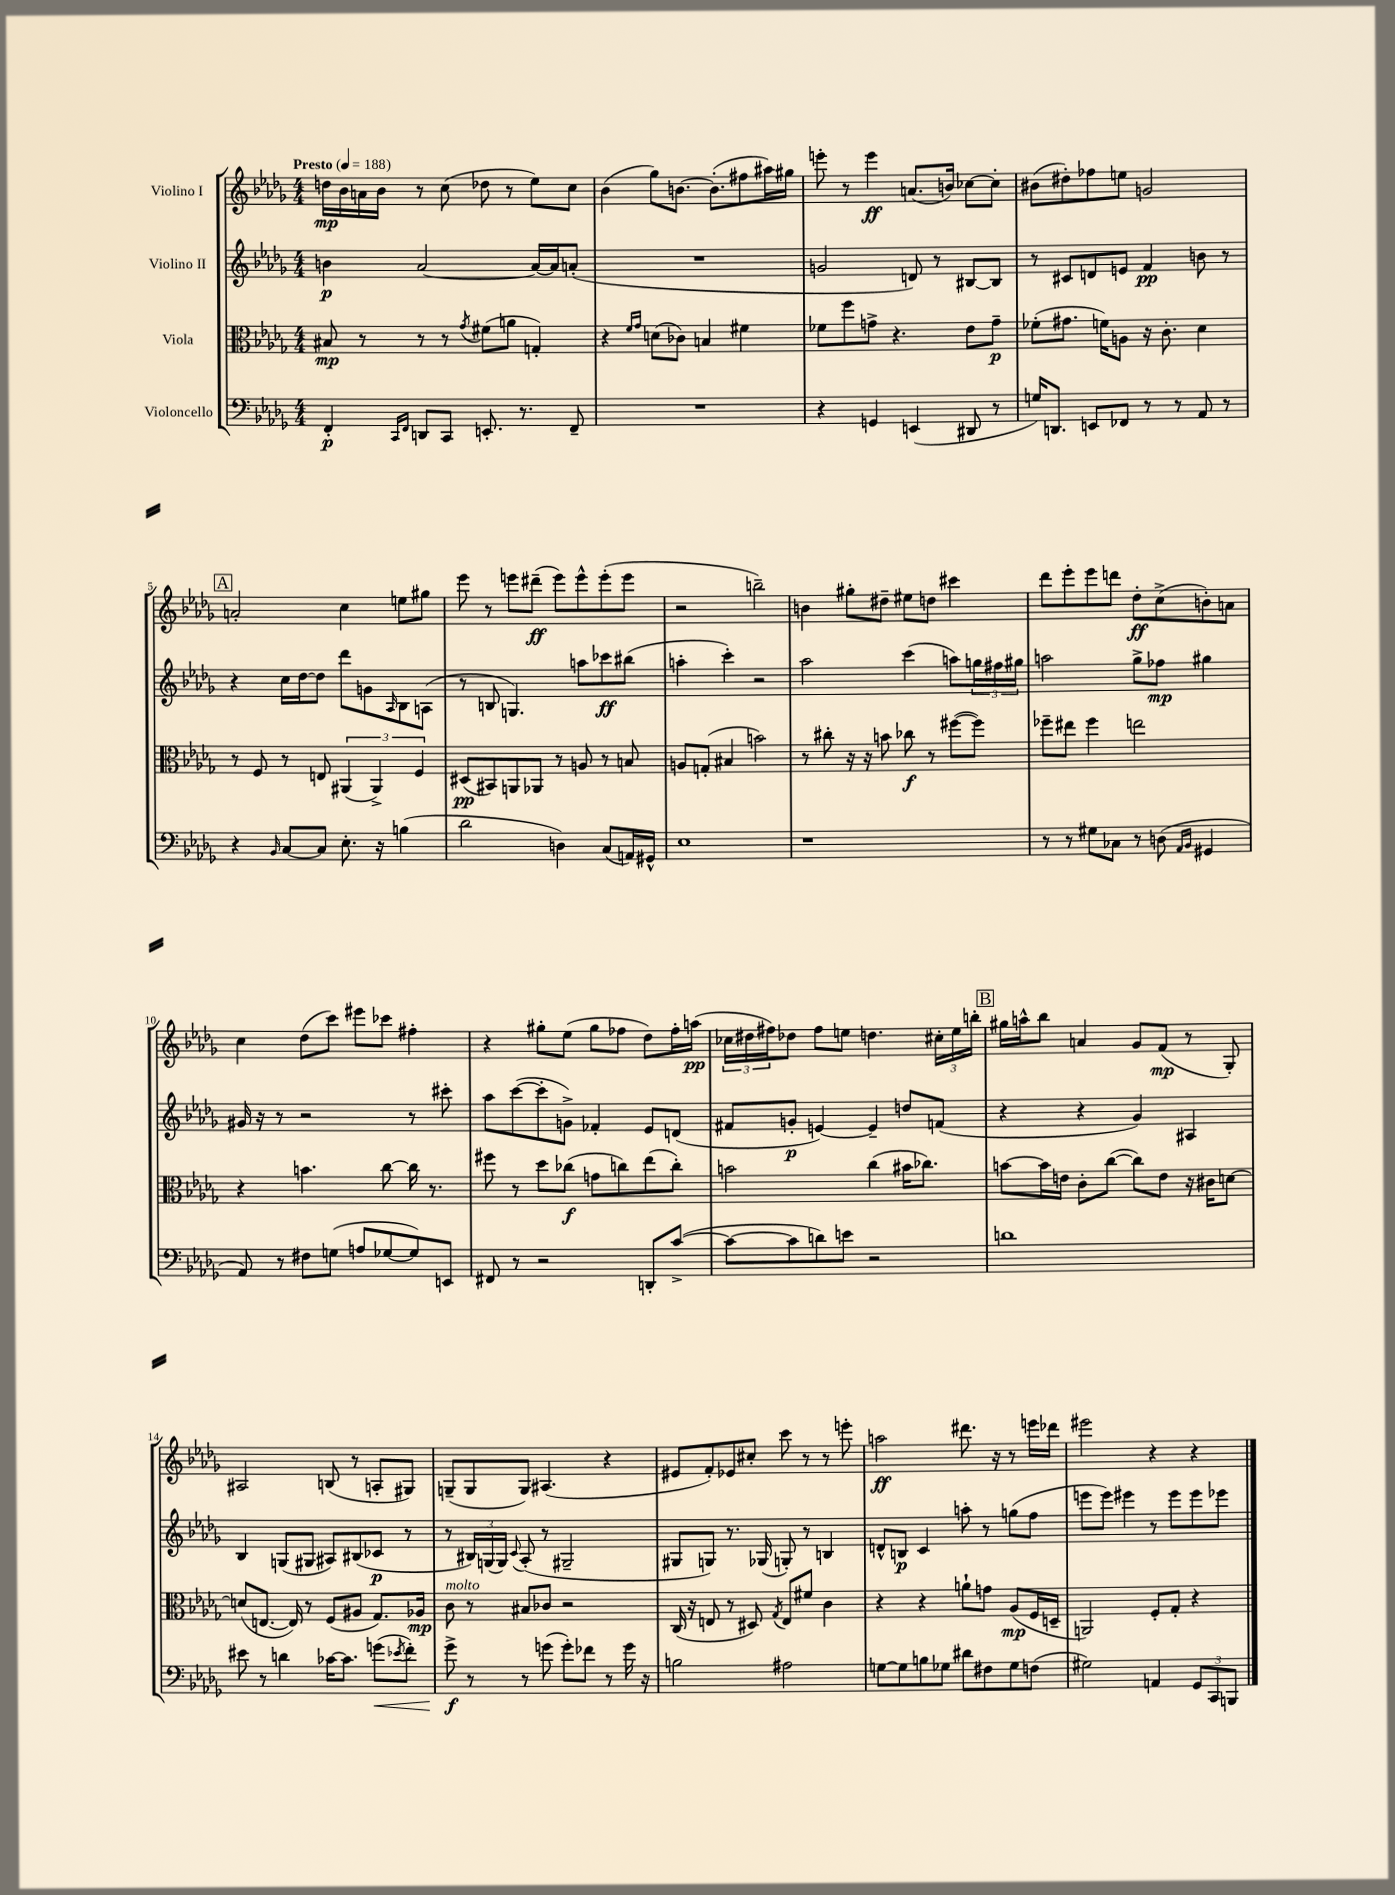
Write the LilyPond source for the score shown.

<<
\new StaffGroup <<
\new Staff = "s0" \with { instrumentName = "Violino I" } {
    \clef treble \key des \major \numericTimeSignature \time 4/4 \tempo "Presto" 4 = 188
    d''16\mp bes'16 a'16 bes'16 r8 c''8( des''8 r8 ees''8) c''8 |
    bes'4( ges''8) b'8.~ b'8.-.( fis''8 ais''16) gis''16 |
    e'''8-. r8 e'''4\ff a'8.( b'16) ces''8~ ces''8-. |
    bis'8( dis''8-.) fes''8 e''8 g'2 |
    \mark \markup { \box "A" } a'2-. c''4 e''8 gis''8 |
    ees'''8 r8 e'''8 dis'''8--\ff( e'''8) e'''8-^ e'''8-.( e'''8 |
    r2 b''2--) |
    b'4 gis''8-. dis''8-- eis''8 d''8 cis'''4 |
    des'''8 ees'''8-. ees'''8 d'''8 des''8-.\ff c''8->( b'8-.) a'8 |
    c''4 des''8( c'''8) eis'''8 ces'''8 fis''4-. |
    r4 gis''8-. ees''8( gis''8 fes''8 des''8) fes''16-. a''16\pp( |
    \tuplet 3/2 { ces''16 dis''16 fis''16) } des''8 fis''8 e''8 d''4. \tuplet 3/2 { cis''16-. e''16 b''16-. } |
    \mark \markup { \box "B" } gis''16 a''16-^ bes''8 a'4 ges'8 f'8\mp( r8 ges8-.) |
    ais2 b8( r8 a8-. gis8) |
    g8--( g8 g8) ais4.( r4 |
    eis'8 f'8-.) ees'8 cis''8-. c'''8 r8 r8 e'''8-. |
    a''2\ff dis'''8. r16 r8 e'''16 des'''16 |
    eis'''2 r4 r4 \bar "|." |
}
\new Staff = "s1" \with { instrumentName = "Violino II" } {
    \clef treble \key des \major \numericTimeSignature \time 4/4
    b'4\p aes'2~ aes'16~ aes'16 a'8-.( |
    R1 |
    g'2 d'8) r8 bis8~ bis8 |
    r8 cis'8 d'8 e'8 f'4\pp b'8 r8 |
    \mark \markup { \box "A" } r4 c''16 des''16~ des''8 des'''8 g'8 \grace { aes16 } bes8 a8( |
    r8 b8 g4.) a''8 ces'''8\ff bis''8( |
    a''4-. c'''4-.) r2 |
    aes''2 c'''4( a''8) \tuplet 3/2 { g''16 fis''16 gis''16 } |
    a''2 ges''8-> fes''8\mp gis''4 |
    gis'16 r16 r8 r2 r8 cis'''8-. |
    aes''8 c'''8~( c'''8-. g'8->) fes'4-. ees'8 d'8( |
    fis'8 g'8-.\p e'4~) e'4-- d''8 f'8( |
    \mark \markup { \box "B" } r4 r4 ges'4) ais4 |
    bes4 g8( gis8 ais8) bis8( ces'8\p r8 |
    r8 \tuplet 3/2 { bis16) g16( g16) } \appoggiatura { c'8 } aes8-.( r8 gis2-- |
    gis8 g8) r8. ges16( g8-.) r8 b4 |
    d'8-^ b8\p c'4 a''8-. r8 g''8( f''8 |
    e'''8 e'''8) eis'''4 r8 eis'''8 eis'''8 ees'''8 \bar "|." |
}
\new Staff = "s2" \with { instrumentName = "Viola" } {
    \clef alto \key des \major \numericTimeSignature \time 4/4
    bis8\mp r8 r8 r8 \acciaccatura { ges'8 } fis'8( a'8 g4-.) |
    r4 \grace { f'16 ges'16 } d'8( ces'8) b4 fis'4 |
    fes'8 f''8 g'8-> r4. ees'8 g'8--\p |
    fes'8-.( gis'8. f'16) a8 r16 c'8.-. des'4 |
    \mark \markup { \box "A" } r8 f8 r8 e8 \tuplet 3/2 { ais,4( ais,4->) f4 } |
    dis8\pp( bis,8) a,8 aes,8 r8 a8 r8 b8 |
    a8 g8-.( bis4 b'2) |
    r8 cis''8-. r16 r16 b'8 ces''8\f r8 fis''8~( fis''8) |
    fes''8-- eis''8 fes''4 e''2 |
    r4 b'4. c''8~ c''16 r8. |
    fis''8 r8 des''8 ces''8\f( g'8 c''8) ees''8( c''8-.) |
    b'2 c''4( bis'16 ces''8.) |
    \mark \markup { \box "B" } b'8~ b'16 e'16 c'8-. c''8~( c''8) e'8 r16 cis'16 d'8~ |
    d'8( e8.~ e16) r8 f8( ais8 ges8.) aes16\mp |
    c'8^\markup { \italic "molto" } r8 bis8 ces'8 r2 |
    c16( r16 e8 r8 dis8) \acciaccatura { ges8 } e8 fis'8 c'4 |
    r4 r4 a'8-! g'8 aes8\mp( f16 d16-- |
    a,2) f8-. ges8-. r4 \bar "|." |
}
\new Staff = "s3" \with { instrumentName = "Violoncello" } {
    \clef bass \key des \major \numericTimeSignature \time 4/4
    f,4-.\p \grace { c,16 f,16 } d,8 c,8 e,8.-. r8. f,8-- |
    R1 |
    r4 g,4 e,4( dis,8 r8 |
    g16) d,8. e,8 fes,8 r8 r8 aes,8 r8 |
    \mark \markup { \box "A" } r4 \grace { bes,16 } c8~ c8 ees8.-. r16 b4( |
    des'2 d4) c8( a,16) gis,16-^ |
    ees1 |
    r1 |
    r8 r8 gis8 ces8 r8 d8( \grace { aes,16 bes,16 } gis,4 |
    aes,8) r8 fis8 g8( a8 ges8~ ges8) e,8 |
    fis,8 r8 r2 d,8-. c'8~->( |
    c'8~ c'8 d'8) e'8 r2 |
    \mark \markup { \box "B" } d'1 |
    eis'8 r8 d'4 ces'16~ ces'8. g'8\<( \acciaccatura { ees'8 } f'8-.) |
    ges'8->\f\! r8 r8 g'8( g'8-.) fes'8 r8 g'16 r16 |
    b2 ais2 |
    g8~ g8 b8 ges8 dis'8 fis8 ges8 f8( |
    gis2) a,4 \tuplet 3/2 { ges,8 c,8 b,,8 } \bar "|." |
}
>>
>>
